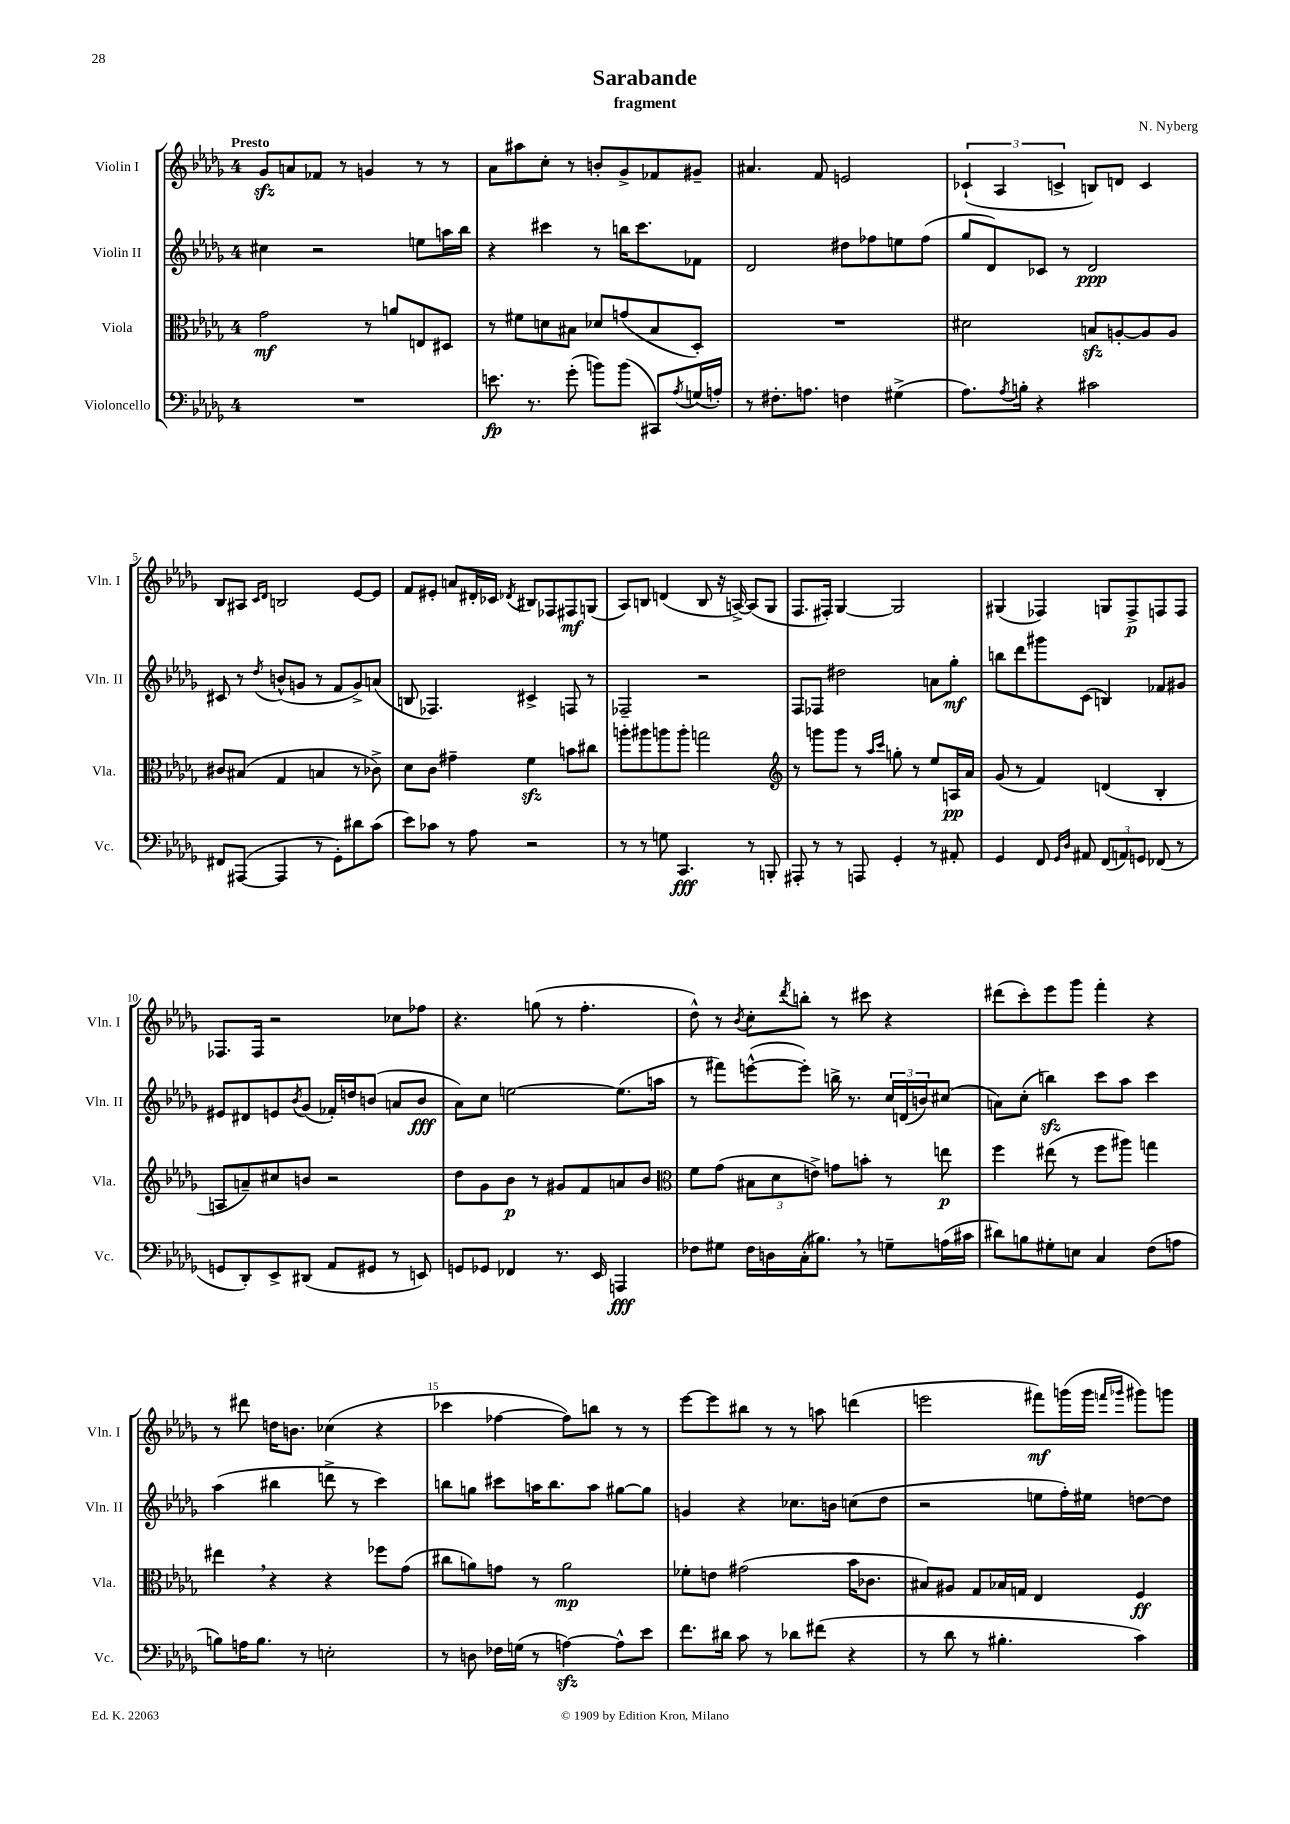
\header { title = "Sarabande" composer = "N. Nyberg" subtitle = "fragment" }
<<
\new StaffGroup <<
\new Staff = "s0" \with { instrumentName = "Violin I" shortInstrumentName = "Vln. I" } {
    \clef treble \key des \major \once \override Staff.TimeSignature.style = #'single-digit \time 4/4 \tempo "Presto"
    ges'8\sfz a'8 fes'8 r8 g'4 r8 r8 |
    aes'8 ais''8 c''8-. r8 b'8-. ges'8-> fes'8 gis'8-- |
    ais'4. f'8 e'2 |
    \tuplet 3/2 { ces'4-!( aes4 c'4-> } b8) d'8 c'4 |
    bes8 ais8 \grace { c'16 des'16 } b2 ees'8~ ees'8 |
    f'8 eis'8-. a'8 dis'16-. ces'16 \acciaccatura { des'8 } bis8 fes8 fis8\mf g8( |
    aes8) b8 d'4( b8 r16 a16~->) a8( ges8 |
    f8. fis16-.) ges4~ ges2 |
    gis4( fes4) g8 fes8->\p f8 f8 |
    fes8. fes16 r2 ces''8 fes''8 |
    r4. g''8( r8 f''4.-. |
    des''8-^) r8 \acciaccatura { bes'8 } c''8-. \acciaccatura { des'''8 } b''8-. r8 cis'''8 r4 |
    dis'''8( c'''8-.) ees'''8 ges'''8 f'''4-. r4 |
    r8 dis'''8 d''16 b'8. ces''4( r4 |
    ces'''4 fes''4~ fes''8) b''8 r8 r8 |
    ees'''8~ ees'''8 bis''8 r8 r8 a''8 d'''4( |
    e'''2 fis'''8\mf) g'''16( g'''16 \grace { f'''16 ges'''16 } gis'''8) g'''8 \bar "|." |
}
\new Staff = "s1" \with { instrumentName = "Violin II" shortInstrumentName = "Vln. II" } {
    \clef treble \key des \major \once \override Staff.TimeSignature.style = #'single-digit \time 4/4
    cis''4 r2 e''8 a''16 bes''16 |
    r4 cis'''4 r8 b''16 cis'''8. fes'8 |
    des'2 dis''8 fes''8 e''8 fes''8( |
    ges''8 des'8) ces'8 r8 des'2\ppp |
    cis'8 r8 \acciaccatura { des''8 } b'8-^( g'8 r8 f'8 g'8->) a'8( |
    b8 fes4.) cis'4-> f8 r8 |
    fes2-- r2 |
    f8 fes8 dis''2 a'8 ges''8-.\mf |
    b''8 des'''8 gis'''8 c'8( b4) fes'8 gis'8 |
    eis'8 dis'8 e'8 \acciaccatura { bes'8 } ges'8( fes'16-.) d''16 b'8( a'8 b'8\fff |
    aes'8) c''8 e''2~ e''8.( a''16 |
    r8 fis'''8) e'''8~-^( e'''8-.) b''16-> r8. \tuplet 3/2 { c''16 d'16( b'16) } cis''8( |
    a'8) c''8-.( b''4\sfz) c'''8 aes''8 c'''4 |
    aes''4( bis''4 d'''8-> r8 c'''4) |
    b''8 g''8 cis'''8 a''16 b''8. a''8 gis''8~ gis''8 |
    g'4 r4 ces''8. b'16 c''8( des''8 |
    r2 e''8 f''16-.) eis''16 d''8~ d''8 \bar "|." |
}
\new Staff = "s2" \with { instrumentName = "Viola" shortInstrumentName = "Vla." } {
    \clef alto \key des \major \once \override Staff.TimeSignature.style = #'single-digit \time 4/4
    ges'2\mf r8 a'8 e8 dis8 |
    r8 fis'8 d'8 bis8 des'8 g'8( bis8 des8-.) |
    R1 |
    dis'2 b8\sfz a8~-. a8 a8 |
    cis'8 bis8( ges4 b4 r8 ces'8->) |
    des'8 c'8 gis'4-- f'4\sfz b'8 cis''8 |
    a''8-. ais''8 a''8 a''8-. g''2 |
    \clef treble r8 g'''8 g'''8 r8 \grace { aes''16 c'''16 } g''8-. r8 ees''8 a16\pp aes'16 |
    ges'8( r8 f'4) d'4( bes4-. |
    a8 a'8--) cis''8 b'8 r2 |
    des''8 ges'8 bes'8\p r8 gis'8 f'8 a'8 bes'8 |
    \clef alto f'8 ges'8( \tuplet 3/2 { bis8 des'8 e'8->) } g'8 b'8-. r8 e''8\p |
    f''4 eis''8( r8 f''8 ais''8) g''4 |
    eis''4 \breathe r4 r4 fes''8 ges'8( |
    cis''8 a'8) g'8 r8 a'2\mp |
    fes'8-. e'8 gis'2( bes'16 ces'8. |
    bis8) ais8 ges8 bes16 g16 ees4 f4\ff \bar "|." |
}
\new Staff = "s3" \with { instrumentName = "Violoncello" shortInstrumentName = "Vc." } {
    \clef bass \key des \major \once \override Staff.TimeSignature.style = #'single-digit \time 4/4
    R1 |
    e'8.\fp r8. ges'8-.( b'8) b'8( cis,8) \acciaccatura { aes8 } g16( a16-.) |
    r8 fis8.-. a8. f4 gis4->( |
    aes8.) \acciaccatura { aes8 } b16-. r4 cis'2 |
    fis,8 ais,,8~( ais,,4 r8 ges,8-.) dis'8 c'8( |
    ees'8) ces'8 r8 aes8 r2 |
    r8 r8 g8 c,4.\fff r8 b,,8-. |
    ais,,8-. r8 r8 a,,8 ges,4-. r8 ais,8-. |
    ges,4 f,8 \grace { ges,16 des16 } ais,8 \tuplet 3/2 { f,8( a,8) g,8 } fes,8( r8 |
    g,8 des,8-.) ees,8-> dis,8( aes,8 gis,8 r8 e,8) |
    g,8 ges,8 fes,4 r8. ees,16 a,,4\fff |
    fes8 gis8 fes16 d16 c16-.( bis8.) \breathe r8 g8-- a16( cis'16 |
    dis'8) b8 gis8-. e8 c4 f8( a8 |
    b8) a16 b8. r8 e2-. |
    r8 d8 fes16 g16( r8 a4~\sfz) a8-^ ees'8 |
    f'8. dis'16 c'8 r8 des'8 fis'8( r4 |
    r8 des'8 r8 bis4.-. c'4) \bar "|." |
}
>>
>>
\layout { \context { \Score \override BarNumber.break-visibility = ##(#f #t #t) barNumberVisibility = #(every-nth-bar-number-visible 5) } }
